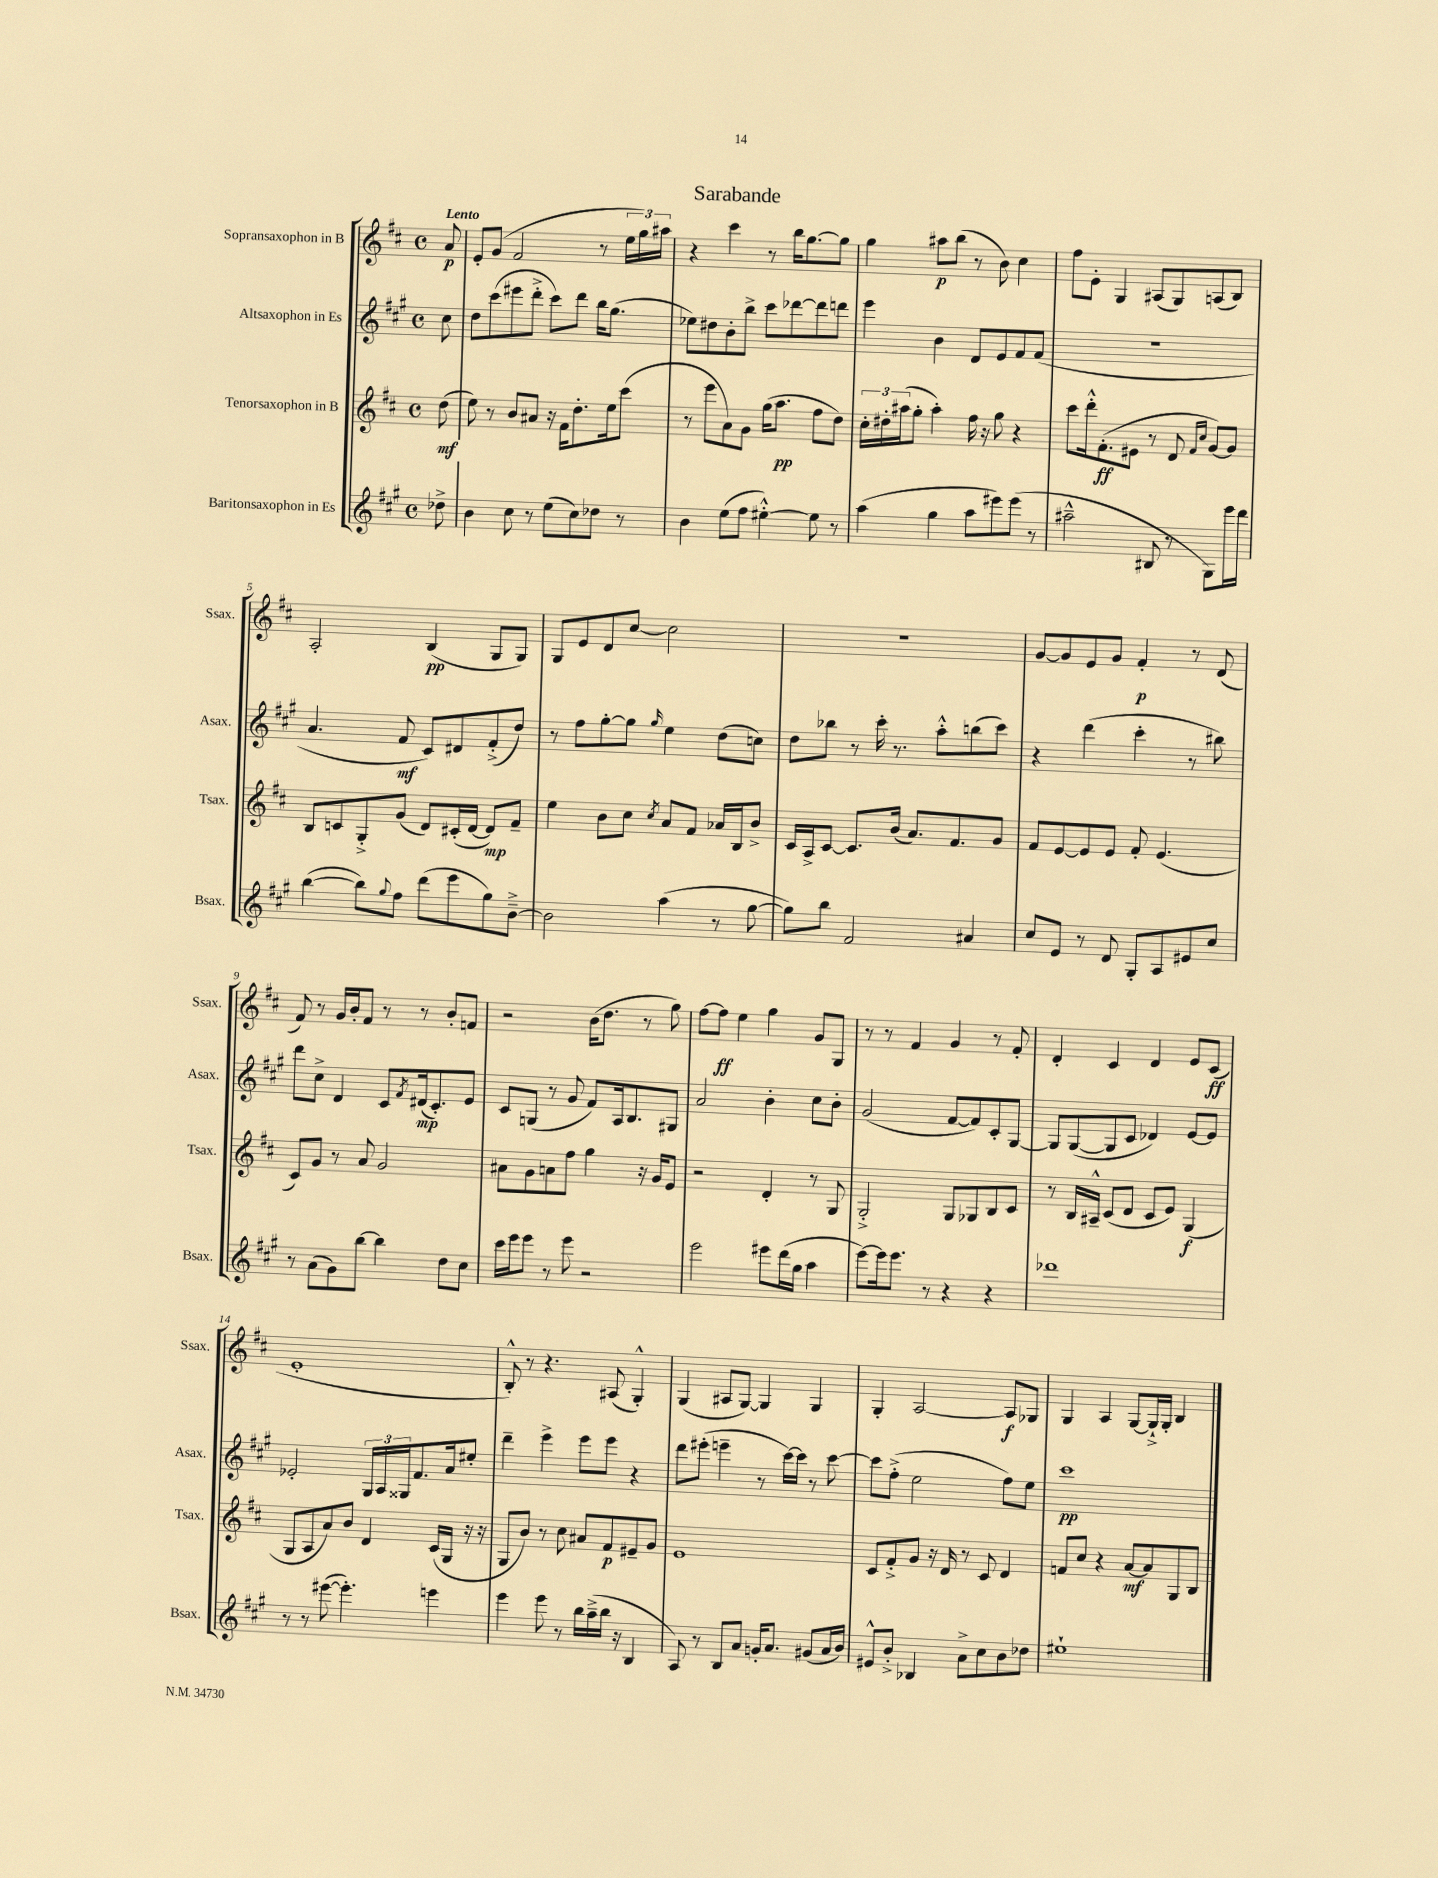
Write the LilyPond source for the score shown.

\header { title = "Sarabande" }
<<
\new StaffGroup <<
\new Staff = "s0" \with { instrumentName = "Sopransaxophon in B" shortInstrumentName = "Ssax." } {
    \clef treble \key d \major \defaultTimeSignature \time 4/4 \partial 8 \tempo "Lento"
    a'8\p |
    e'8-. g'8( fis'2 r8 \tuplet 3/2 { e''16 g''16) ais''16 } |
    r4 cis'''4 r8 b''16 g''8.~ g''8 |
    g''4 ais''8\p b''8( r8 b'8) cis''4 |
    fis''8 e'8-. g4 ais8( g8) a8( b8) |
    a2-. b4\pp( g8 g8) |
    g8 e'8 d'8 cis''8~ cis''2 |
    R1 |
    g'8~ g'8 e'8 g'8 fis'4-.\p r8 d'8( |
    fis'8) r8 g'16 b'16-. fis'8 r8 r8 b'8-. f'8 |
    r2 b'16( d''8. r8 g''8) |
    fis''8~ fis''8\ff e''4 g''4 g'8 g8 |
    r8 r8 fis'4 g'4 r8 fis'8-. |
    d'4-. cis'4 d'4 e'8 cis'8\ff( |
    e'1-. |
    b8-.-^) r8 r4. ais8( g4-.-^) |
    g4( ais8 g8~) g4 g4 |
    g4-. a2~ a8\f ges8 |
    g4 a4 g8~ g16-!-> g16-. b4 \bar "|." |
}
\new Staff = "s1" \with { instrumentName = "Altsaxophon in Es" shortInstrumentName = "Asax." } {
    \clef treble \key a \major \defaultTimeSignature \time 4/4 \partial 8
    cis''8 |
    d''8 cis'''8( eis'''8 d'''8-.-> cis'''8) d'''8 b''16 gis''8.( |
    ees''8) dis''8 b'8-. b''8-> cis'''8 des'''8~ des'''8 d'''8 |
    e'''4 b'4 d'8 e'8 fis'8 fis'8( |
    R1 |
    a'4. fis'8\mf cis'8) dis'8 fis'8-.->( d''8) |
    r8 fis''8 gis''8~-. gis''8 \grace { gis''16 } e''4 d''8( c''8) |
    d''8 bes''8 r8 cis'''16-. r8. a''8-.-^ b''8( cis'''8) |
    r4 d'''4( cis'''4-. r8 bis''8) |
    d'''8 cis''8-> d'4 cis'8 \acciaccatura { fis'8 } dis'16\mp( cis'8.-.) e'8 |
    cis'8 g8( r8 gis'8 fis'8) a16 b8. gis8 |
    a'2 b'4-. cis''8 b'8-. |
    gis'2( fis'8~ fis'8) cis'8-. gis8~ |
    gis8 gis8~( gis8 cis'8 des'4) e'8~ e'8 |
    ees'2-. \tuplet 3/2 { gis16 a16 gisis16 } fis'8. a'16 eis''8-. |
    d'''4-- e'''4-> e'''8 e'''8 r4 |
    d'''8 eis'''8-.( e'''4-- r8 cis'''16~) cis'''16 r8 cis'''8~ |
    cis'''8 fis''8-.->( e''2 fis''8) e''8 |
    cis'''1\pp \bar "|." |
}
\new Staff = "s2" \with { instrumentName = "Tenorsaxophon in B" shortInstrumentName = "Tsax." } {
    \clef treble \key d \major \defaultTimeSignature \time 4/4 \partial 8
    d''8\mf( |
    e''8) r8 b'8 ais'8 r16 fis'16 d''8.-. e''16 cis'''8( |
    r8 e'''8 a'8) g'8 g''16( a''8.\pp fis''8 d''8) |
    \tuplet 3/2 { cis''16-. dis''16-. ais''16( } g''8-. ais''4-.) fis''16 r16 g''8 r4 |
    cis'''8 d'''16-.-^ fis'8.-.\ff( eis'8 r8 d'8 \grace { fis'16 cis''16 } g'8~) g'8 |
    b8 c'8 g8-.-> g'8( d'8) cis'16-.( d'16~ d'8\mp) fis'8-- |
    e''4 b'8 cis''8 \acciaccatura { cis''8 } a'8 fis'8 aes'16 b16 b'8-> |
    cis'16 a16-> cis'8~ cis'8. b'16( a'8.) fis'8. g'8 |
    fis'8 e'8~ e'8 e'8 fis'8-. e'4.( |
    cis'8) g'8 r8 a'8 g'2 |
    ais'8 g'8 a'8 fis''8 g''4 r16 g'16 e'8 |
    r2 d'4-. r8 g8 |
    g2-.-> g8 ges8 b8 cis'8 |
    r8 b16 ais16---^ cis'8( d'8 cis'8 e'8) g4\f( |
    g8 a8 a'8) b'8 d'4 cis'16( g16 r16 r16 |
    g8 b'8) r8 cis''8 ais'8 fis'8\p eis'8-- g'8 |
    e'1 |
    cis'8 fis'8-.-> g'8 r16 d'16 r8 cis'8 d'4 |
    f'8 cis''8 r4 a'8~\mf a'8 g8 b8 \bar "|." |
}
\new Staff = "s3" \with { instrumentName = "Baritonsaxophon in Es" shortInstrumentName = "Bsax." } {
    \clef treble \key a \major \defaultTimeSignature \time 4/4 \partial 8
    des''8-> |
    b'4 cis''8 r8 e''8( cis''8) des''8 r8 |
    b'4 e''8( fis''8 eis''4~-.-^) eis''8 r8 |
    a''4( gis''4 a''8 eis'''8) eis'''8( r8 |
    ais''2---^ bis8 r8 gis8) e'''16 d'''16 |
    b''4~( b''8) \appoggiatura { gis''8 } fis''8 d'''8( e'''8 gis''8) b'8~---> |
    b'2 a''4( r8 gis''8~ |
    gis''8) b''8 fis'2 ais'4 |
    cis''8 e'8 r8 d'8 gis8-. a8 eis'8 cis''8 |
    r8 a'8( gis'8) b''8~ b''4 d''8 cis''8 |
    cis'''16 e'''16 e'''8 r8 e'''8 r2 |
    e'''2 eis'''8 d'''16( gis''16 a''4 |
    e'''8~) e'''16 e'''8. r8 r4 r4 |
    des'''1 |
    r8 r8 eis'''8~( eis'''4.-.) e'''4 |
    e'''4 e'''8 r8 b''16 a''16--->( b''16 r16 b4 |
    a8) r8 b8 a'8 g'16-. a'8. gis'8( a'16 b'16) |
    eis'8-^ b'8-.-> bes4 a'8-> cis''8 b'8 des''8 |
    eis''1-! \bar "|." |
}
>>
>>
